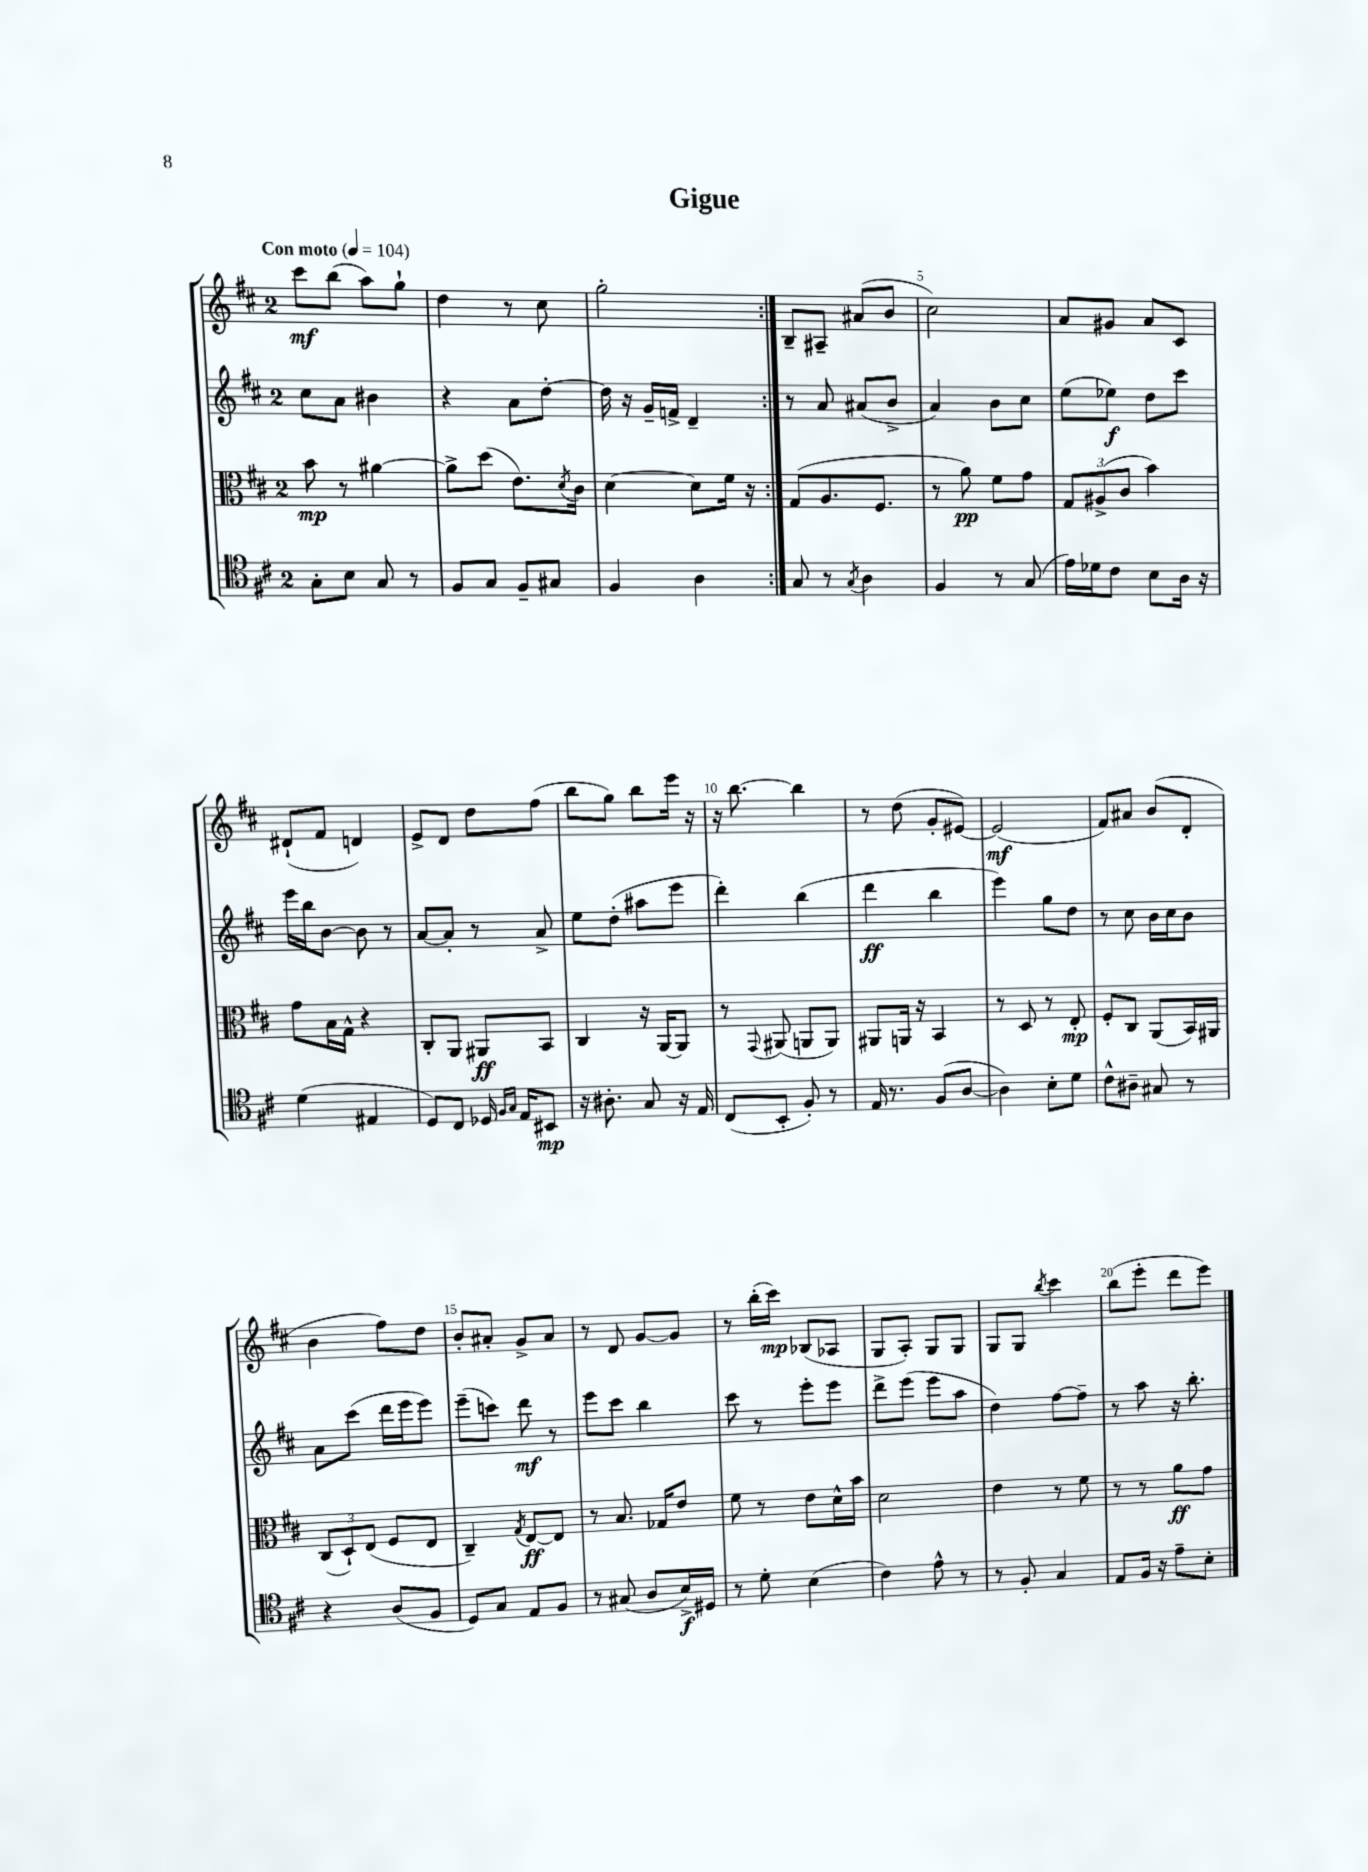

**kern	**dynam	**kern	**dynam	**kern	**dynam	**kern	**dynam
*part4	*part4	*part3	*part3	*part2	*part2	*part1	*part1
*staff4	*staff4	*staff3	*staff3	*staff2	*staff2	*staff1	*staff1
*clefC4	*	*clefC3	*	*clefG2	*	*clefG2	*
*k[f#c#]	*	*k[f#c#]	*	*k[f#c#]	*	*k[f#c#]	*
*M2/4	*	*M2/4	*	*M2/4	*	*M2/4	*
*MM104	*	*MM104	*	*MM104	*	*MM104	*
=1	=1	=1	=1	=1	=1	=1	=1
!	!	!	!	!	!	!LO:TX:a:B:t=Con moto	!
8G'\L	.	8b\	mp	8cc#\L	.	8ccc#\L	mf
8B\J	.	8r	.	8a\J	.	(8bb\J	.
8G/	.	[4a#X\	.	4b#X\	.	8aa\L)	.
8r	.	.	.	.	.	8gg`\J	.
=2	=2	=2	=2	=2	=2	=2	=2
8F#/L	.	8a#^\L]	.	4r	.	4dd\	.
8G/J	.	(8dd\J	.	.	.	.	.
8F#~/L	.	8.e\L)	.	8a\L	.	8r	.
8G#X/J	.	.	.	[8dd'\J	.	8cc#\	.
.	.	8qd/	.	.	.	.	.
.	.	16c#\Jk	.	.	.	.	.
=3	=3	=3	=3	=3	=3	=3	=3
4F#/	.	[4d\	.	16dd\]	.	2gg'\	.
.	.	.	.	16r	.	.	.
.	.	.	.	16g~/LL	.	.	.
.	.	.	.	16fn^/JJ	.	.	.
4A\	.	8d\L]	.	4d~/	.	.	.
.	.	16f#\Jk	.	.	.	.	.
.	.	16r	.	.	.	.	.
=4:|!	=4:|!	=4:|!	=4:|!	=4:|!	=4:|!	=4:|!	=4:|!
8G/	.	(8G/L	.	8r	.	8B~/L	.
8r	.	8.A/	.	8a/	.	8A#X~/J	.
8qG/	.	.	.	.	.	.	.
4A\	.	.	.	(8a#X/L	.	(8a#X/L	.
.	.	8.F#/J	.	.	.	.	.
.	.	.	.	8b^/J	.	8b/J	.
=5	=5	=5	=5	=5	=5	=5	=5
4F#/	.	8r	.	4a/)	.	2cc#\)	.
.	.	8a\)	pp	.	.	.	.
8r	.	8f#\L	.	8b\L	.	.	.
(8G/	.	8g\J	.	8cc#\J	.	.	.
=6	=6	=6	=6	=6	=6	=6	=6
16e\LL)	.	12G/L	.	(8ee\L	.	8a/L	.
16d-X\J	.	.	.	.	.	.	.
.	.	(12A#X^/	.	.	.	.	.
8c#\J	.	.	.	8ee-X\J)	f	8g#X/J	.
.	.	12c#/J	.	.	.	.	.
8B\L	.	4b\)	.	8dd\L	.	8a/L	.
16A\Jk	.	.	.	8ccc#\J	.	8c#/J	.
16r	.	.	.	.	.	.	.
!!LO:LB:g=z
=7	=7	=7	=7	=7	=7	=7	=7
(4d\	.	8g\L	.	16eee\LL	.	(8d#X`/L	.
.	.	.	.	16bb\J	.	.	.
.	.	16B\L	.	[8b\J	.	8f#/J	.
.	.	16G^^\JJ	.	.	.	.	.
4E#X/	.	4r	.	8b\]	.	4dn/)	.
.	.	.	.	8r	.	.	.
=8	=8	=8	=8	=8	=8	=8	=8
8D/L)	.	8C#'/L	.	[8a/L	.	8e^/L	.
8C#/J	.	8AA/J	.	8a'/J]	.	8d/J	.
16D-X/	.	8AA#X/L	ff	8r	.	8dd\L	.
16qqF#/LL	.	.	.	.	.	.	.
16qqG/JJ	.	.	.	.	.	.	.
16E/KL	.	.	.	.	.	.	.
8BB#X/J	mp	8BB/J	.	8a^/	.	(8ff#\J	.
=9	=9	=9	=9	=9	=9	=9	=9
16r	.	4C#/	.	8ee\L	.	8bb\L	.
8.A#X'\	.	.	.	.	.	.	.
.	.	.	.	(8dd'\J	.	8gg\J)	.
8G/	.	16r	.	8aa#X\L	.	8bb\L	.
.	.	[16AA/KL	.	.	.	.	.
16r	.	8AA/J]	.	8eee\J	.	16eee\Jk	.
16E/	.	.	.	.	.	16r	.
=10	=10	=10	=10	=10	=10	=10	=10
(8C#/L	.	8r	.	4ddd'\)	.	16r	.
.	.	.	.	.	.	[8.bb\	.
.	.	8qqGG/	.	.	.	.	.
8BB'/J	.	(8AA#X/	.	.	.	.	.
8F#'/)	.	8AAn/L	.	(4bb\	.	4bb\]	.
8r	.	8AA/J)	.	.	.	.	.
=11	=11	=11	=11	=11	=11	=11	=11
16E/	.	8AA#X/L	.	4ddd\	ff	8r	.
8.r	.	.	.	.	.	.	.
.	.	16AAn/Jk	.	.	.	(8dd\	.
.	.	16r	.	.	.	.	.
(8F#/L	.	4BB/	.	4bb\	.	8g'/L	.
[8A/J	.	.	.	.	.	[8e#X/J)	.
=12	=12	=12	=12	=12	=12	=12	=12
4A\])	.	8r	.	4eee\)	.	(2e#/]	mf
.	.	8D/	.	.	.	.	.
8B'\L	.	8r	.	8gg\L	.	.	.
8d\J	.	8E'/	mp	8dd\J	.	.	.
=13	=13	=13	=13	=13	=13	=13	=13
8c#^^\L	.	8F#'/L	.	8r	.	8f#/L)	.
8A#X~\J	.	8C#/J	.	8cc#\	.	8a#X/J	.
8G#X/	.	(8AA/L	.	16b\LL	.	(8b/L	.
.	.	.	.	16cc#\J	.	.	.
8r	.	16BB/L)	.	8b\J	.	8d'/J	.
.	.	16AA#X/JJ	.	.	.	.	.
!!LO:LB:g=z
=14	=14	=14	=14	=14	=14	=14	=14
4r	.	(12C#/L	.	8a\L	.	4b\	.
.	.	12D`/)	.	.	.	.	.
.	.	.	.	(8ccc#\J	.	.	.
.	.	(12E/J	.	.	.	.	.
(8A/L	.	8F#/L	.	16ddd\LL	.	8ff#\L)	.
.	.	.	.	16eee\J	.	.	.
8F#/J	.	8E/J	.	8eee\J)	.	8dd\J	.
=15	=15	=15	=15	=15	=15	=15	=15
8D/L)	.	4C#~/)	.	(8eee~\L	.	8b'/L	.
8G/J	.	.	.	8cccn\J)	.	8a#X'/J	.
.	.	8qG/	.	.	.	.	.
8E/L	.	[8E/L	ff	8ddd\	mf	8g^/L	.
8F#/J	.	8E/J]	.	8r	.	8a#/J	.
=16	=16	=16	=16	=16	=16	=16	=16
8r	.	8r	.	8eee\L	.	8r	.
(8G#X/	.	8.B/	.	8ccc#\J	.	8d/	.
8A/L	.	.	.	4bb\	.	[8g/L	.
.	.	16G-X/KL	.	.	.	.	.
16B^/L)	f	8e/J	.	.	.	8g/J]	.
16D#X/JJ	.	.	.	.	.	.	.
=17	=17	=17	=17	=17	=17	=17	=17
8r	.	8f#\	.	8ccc#\	.	8r	.
8d'\	.	8r	.	8r	.	(16bb'\LL	.
.	.	.	.	.	.	16ccc#\JJ)	mp
(4B\	.	8e\L	.	8eee'\L	.	(8B-X/L	.
.	.	16d^^\L	.	8eee\J	.	8A-X/J	.
.	.	16b\JJ	.	.	.	.	.
=18	=18	=18	=18	=18	=18	=18	=18
4c#\)	.	2d\	.	8ddd^\L	.	8G/L	.
.	.	.	.	(8eee\J	.	8A'/J)	.
8e^^\	.	.	.	8eee\L	.	8G/L	.
8r	.	.	.	8aa\J	.	8G/J	.
=19	=19	=19	=19	=19	=19	=19	=19
8r	.	4e\	.	4dd\)	.	8G/L	.
8F#'/	.	.	.	.	.	8G/J	.
.	.	.	.	.	.	8qbb/	.
4G/	.	8r	.	[8ff#\L	.	4ccc#\	.
.	.	8f#\	.	8ff#~\J]	.	.	.
=20	=20	=20	=20	=20	=20	=20	=20
8E/L	.	8r	.	8r	.	(8bb\L	.
16F#/Jk	.	8r	.	8aa\	.	8eee'\J	.
16r	.	.	.	.	.	.	.
8e~\L	.	8a\L	ff	16r	.	8ddd\L	.
.	.	.	.	8.bb'\	.	.	.
8B'\J	.	8g\J	.	.	.	8eee\J)	.
==	==	==	==	==	==	==	==
*-	*-	*-	*-	*-	*-	*-	*-
